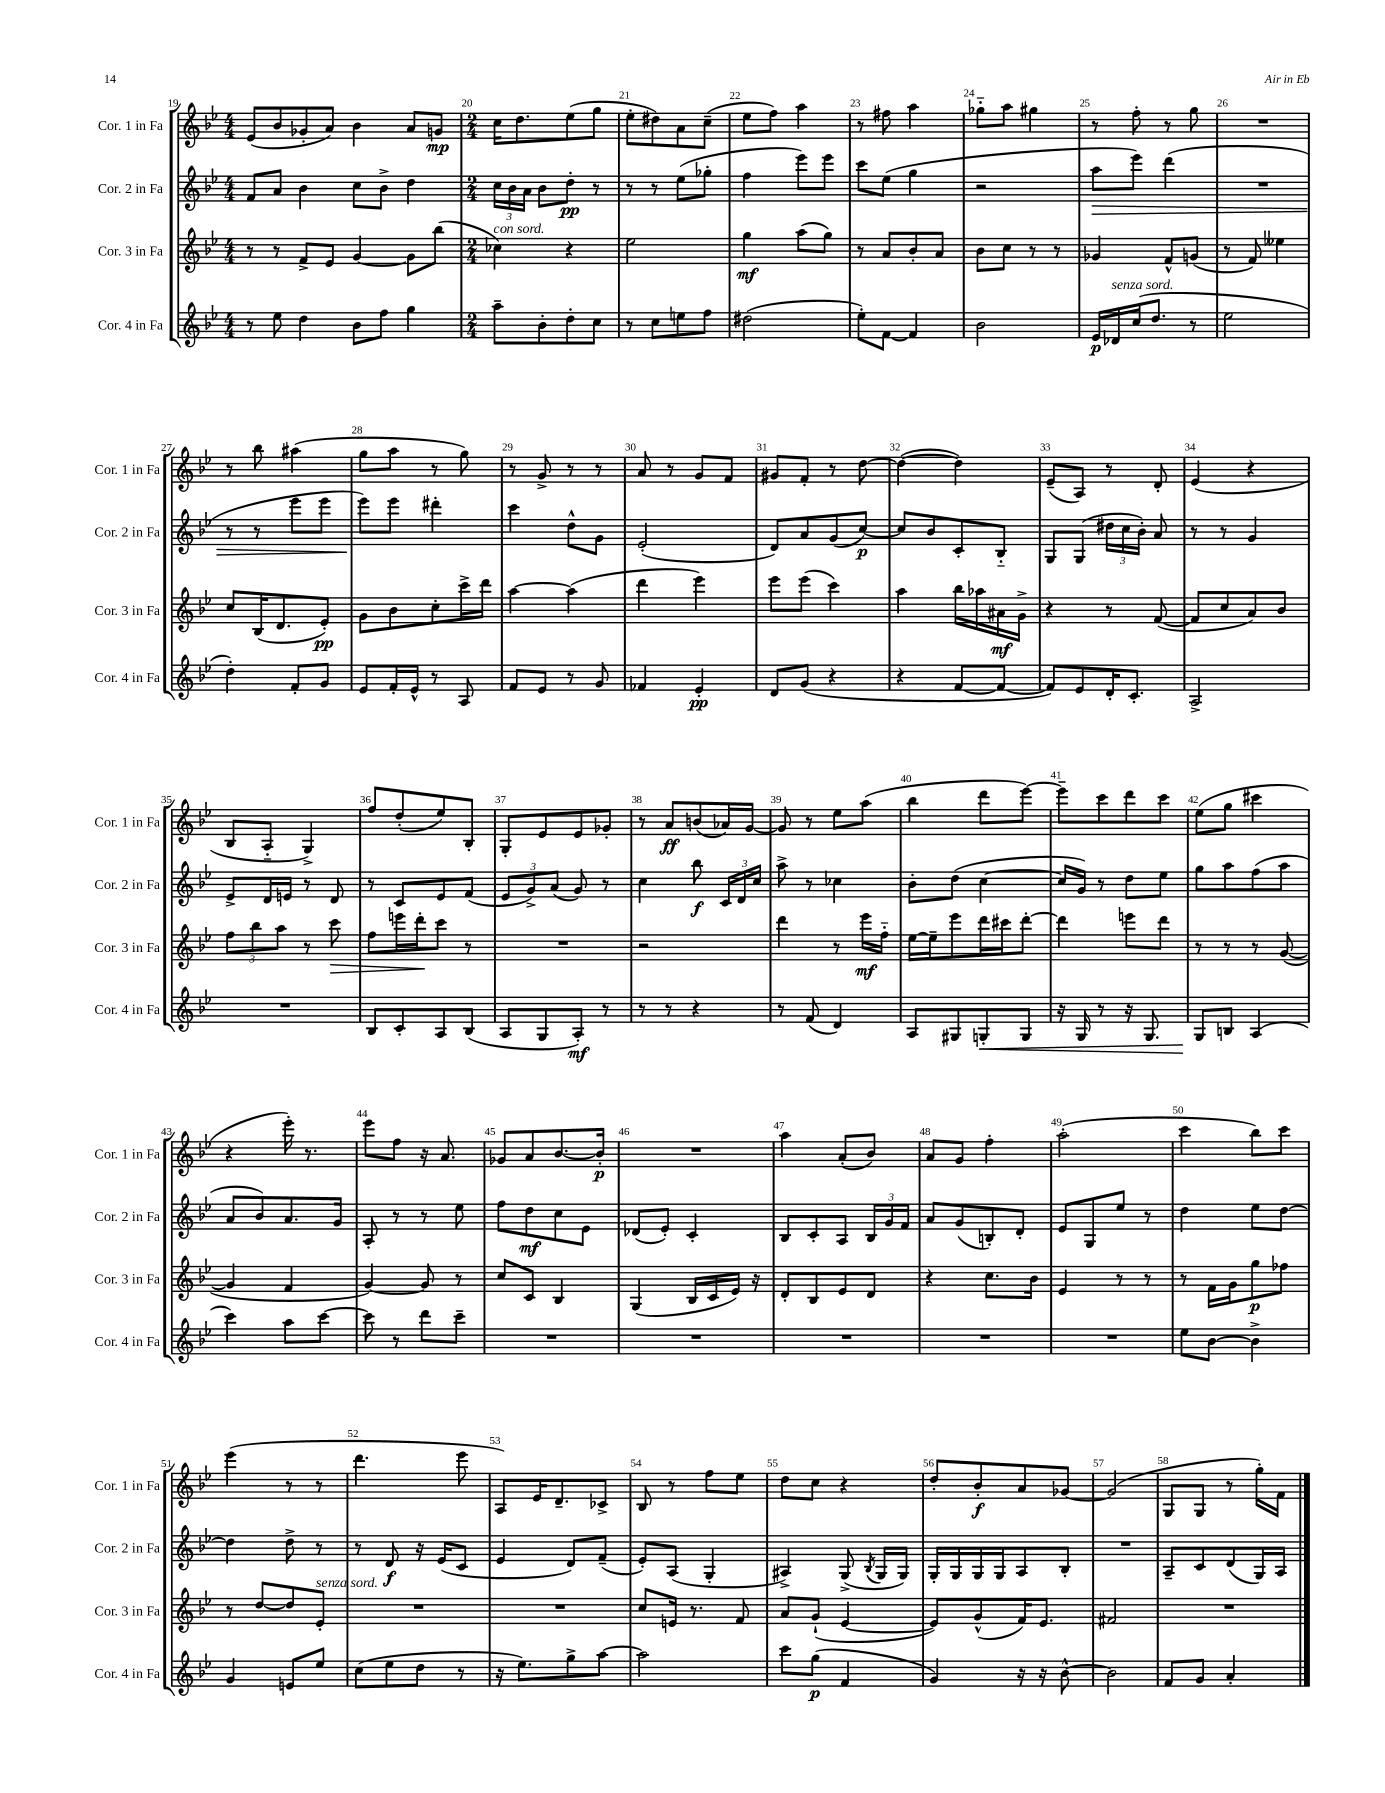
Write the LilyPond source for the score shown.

<<
\new StaffGroup <<
\new Staff = "s0" \with { instrumentName = "Cor. 1 in Fa" shortInstrumentName = "Cor. 1 in Fa" } {
    \clef treble \key bes \major \numericTimeSignature \time 4/4
    \autoBeamOff ees'8[( bes'8 ges'8-. a'8]) bes'4 a'8[ g'8]\mp |
    \numericTimeSignature \time 2/4 c''16[ d''8. ees''8( g''8] |
    ees''8[-. dis''8) a'8 c''8]--( |
    ees''8[ f''8]) a''4 |
    r8 fis''8 a''4 |
    ges''8[-_ a''8] gis''4 |
    r8 f''8-. r8 g''8 |
    R2 |
    r8 bes''8 ais''4( |
    g''8[ a''8] r8 g''8) |
    r8 g'8-> r8 r8 |
    a'8 r8 g'8[ f'8] |
    gis'8[ f'8]-. r8 d''8~ |
    d''4~( d''4) |
    ees'8[--( a8]) r8 d'8-. |
    ees'4( r4 |
    bes8[ a8]-_ g4->) |
    f''8[ d''8-.( ees''8) bes8]-. |
    g8[-. ees'8 ees'8 ges'8]-. |
    r8 a'8[\ff b'8( aes'16) g'16]~ |
    g'8 r8 ees''8[ a''8]( |
    bes''4 d'''8[ ees'''8]~) |
    ees'''8[-- c'''8 d'''8 c'''8] |
    ees''8[( g''8] cis'''4 |
    r4 ees'''16-.) r8. |
    ees'''8[ f''8] r16 a'8. |
    ges'8[ a'8 bes'8.~ bes'16]-.\p |
    R2 |
    a''4 a'8[-.( bes'8]) |
    a'8[ g'8] f''4-. |
    a''2-.( |
    c'''4 bes''8[) c'''8] |
    ees'''4( r8 r8 |
    d'''4. ees'''8 |
    a8[) ees'16 d'8.-- ces'8]-> |
    bes8 r8 f''8[ ees''8] |
    d''8[ c''8] r4 |
    d''8[-. bes'8-.\f a'8 ges'8]~ |
    ges'2( |
    g8[ g8] r8 g''16[-.) f'16] \bar "|." |
}
\new Staff = "s1" \with { instrumentName = "Cor. 2 in Fa" shortInstrumentName = "Cor. 2 in Fa" } {
    \clef treble \key bes \major \numericTimeSignature \time 4/4
    \autoBeamOff f'8[ a'8] bes'4 c''8[ bes'8]-> d''4 |
    \numericTimeSignature \time 2/4 \tuplet 3/2 { c''16[ bes'16 a'16] } bes'8[ d''8]-.\pp r8 |
    r8 r8 ees''8[( ges''8]-. |
    f''4 ees'''8[) ees'''8] |
    c'''8[ ees''8]( g''4 |
    r2 |
    a''8[\> ees'''8]) d'''4( |
    R2 |
    r8 r8 ees'''8[ ees'''8] |
    ees'''8[\!) ees'''8] dis'''4-. |
    c'''4 d''8[-^ g'8] |
    ees'2-.( |
    d'8[) a'8 g'8( c''8]~\p) |
    c''8[ bes'8 c'8-. bes8]-_ |
    g8[ g8]( \tuplet 3/2 { dis''16[ c''16 bes'16]-.) } a'8 |
    r8 r8 g'4 |
    ees'8[-> d'16 e'16] r8 d'8 |
    r8 c'8[ ees'8 f'8]( |
    \tuplet 3/2 { ees'8[ g'8->) a'8]( } g'8) r8 |
    c''4 bes''8\f \tuplet 3/2 { c'16[ d'16 c''16] } |
    a''8-> r8 ces''4 |
    bes'8[-. d''8]( c''4~ |
    c''16[ g'16]) r8 d''8[ ees''8] |
    g''8[ a''8 f''8( a''8] |
    a'8[ bes'8) a'8. g'16] |
    a8-. r8 r8 ees''8 |
    f''8[ d''8\mf c''8 ees'8] |
    des'8[( ees'8]-.) c'4-. |
    bes8[ c'8-. a8] \tuplet 3/2 { bes16[ g'16 f'16] } |
    a'8[ g'8( b8-.) d'8]-. |
    ees'8[ g8 ees''8] r8 |
    d''4 ees''8[ d''8]~ |
    d''4 d''8-> r8 |
    r8 d'8\f r16 ees'16[( c'8] |
    ees'4 d'8[) f'8]--( |
    ees'8[-.) a8]( g4-. |
    ais4->) g8->( \acciaccatura { bes8 } g16[ g16]) |
    g16[-. g16 g16 g16 a8 bes8]-. |
    R2 |
    a8[-- c'8 d'8( g16) a16] \bar "|." |
}
\new Staff = "s2" \with { instrumentName = "Cor. 3 in Fa" shortInstrumentName = "Cor. 3 in Fa" } {
    \clef treble \key bes \major \numericTimeSignature \time 4/4
    \autoBeamOff r8 r8 f'8[-> ees'8] g'4~ g'8[ bes''8]( |
    \numericTimeSignature \time 2/4 ces''4^\markup { \italic "con sord." }) r4 |
    ees''2 |
    g''4\mf a''8[( g''8]) |
    r8 a'8[ bes'8-. a'8] |
    bes'8[ c''8] r8 r8 |
    ges'4 f'8[-^ g'8]( |
    r8 f'8) eeses''4 |
    c''8[ bes16( d'8. ees'8]-.\pp) |
    g'8[ bes'8 c''8-. c'''16-> d'''16] |
    a''4~ a''4( |
    d'''4 ees'''4) |
    ees'''8[ ees'''8]( c'''4) |
    a''4 bes''16[ aes''16 ais'16\mf g'16]-> |
    r4 r8 f'8~( |
    f'8[ c''8 a'8) bes'8] |
    \tuplet 3/2 { f''8[ bes''8 a''8] } r8 c'''8\> |
    f''8[ e'''16 d'''16-.\! c'''8] r8 |
    R2 |
    r2 |
    d'''4 r8 ees'''16[\mf f''16]-_ |
    ees''16[~ ees''16-- ees'''8 d'''16 cis'''16 d'''8]~-. |
    d'''4 e'''8[ d'''8] |
    r8 r8 r8 g'8~( |
    g'4 f'4 |
    g'4~) g'8 r8 |
    c''8[ c'8] bes4 |
    g4( bes16[ c'16 ees'16]) r16 |
    d'8[-. bes8 ees'8 d'8] |
    r4 c''8.[ bes'16] |
    ees'4 r8 r8 |
    r8 f'16[ g'16 g''8\p fes''8] |
    r8 d''8[~ d''8 ees'8]-.^\markup { \italic "senza sord." } |
    R2 |
    R2 |
    c''8[ e'16] r8. f'8 |
    a'8[ g'8]-!( ees'4~ |
    ees'8[) g'8-^( f'16) ees'8.] |
    fis'2 |
    R2 \bar "|." |
}
\new Staff = "s3" \with { instrumentName = "Cor. 4 in Fa" shortInstrumentName = "Cor. 4 in Fa" } {
    \clef treble \key bes \major \numericTimeSignature \time 4/4
    \autoBeamOff r8 ees''8 d''4 bes'8[ f''8] g''4 |
    \numericTimeSignature \time 2/4 a''8[-- bes'8-. d''8-. c''8] |
    r8 c''8[ e''8 f''8] |
    dis''2( |
    ees''8[-.) f'8]~ f'4 |
    bes'2 |
    ees'16[\p des'16^\markup { \italic "senza sord." } c''16( d''8.] r8 |
    ees''2 |
    d''4-.) f'8[-. g'8] |
    ees'8[ f'16-. ees'16]-^ r8 a8 |
    f'8[ ees'8] r8 g'8 |
    fes'4 ees'4-.\pp |
    d'8[ g'8]( r4 |
    r4 f'8[~ f'8]~ |
    f'8[) ees'8 d'16-. c'8.]-. |
    a2-> |
    R2 |
    bes8[ c'8-. a8 bes8]( |
    a8[ g8 a8]-.\mf) r8 |
    r8 r8 r4 |
    r8 f'8( d'4) |
    a8[ gis8 g8-.\< g8] |
    r16 g16 r8 r16 g8. |
    g8[\! b8] a4( |
    c'''4) a''8[ c'''8]~ |
    c'''8 r8 d'''8[ c'''8]-- |
    R2 |
    R2 |
    R2 |
    R2 |
    R2 |
    ees''8[ bes'8]~ bes'4-> |
    g'4 e'8[ ees''8] |
    c''8[( ees''8 d''8] r8 |
    r16 ees''8.[) g''8-> a''8]~ |
    a''2 |
    c'''8[ g''8]\p( f'4 |
    g'4) r16 r16 bes'8~-^ |
    bes'2 |
    f'8[ g'8] a'4-. \bar "|." |
}
>>
>>
\layout { \context { \Score currentBarNumber = #19 \override BarNumber.break-visibility = ##(#f #t #t) barNumberVisibility = #all-bar-numbers-visible } }
